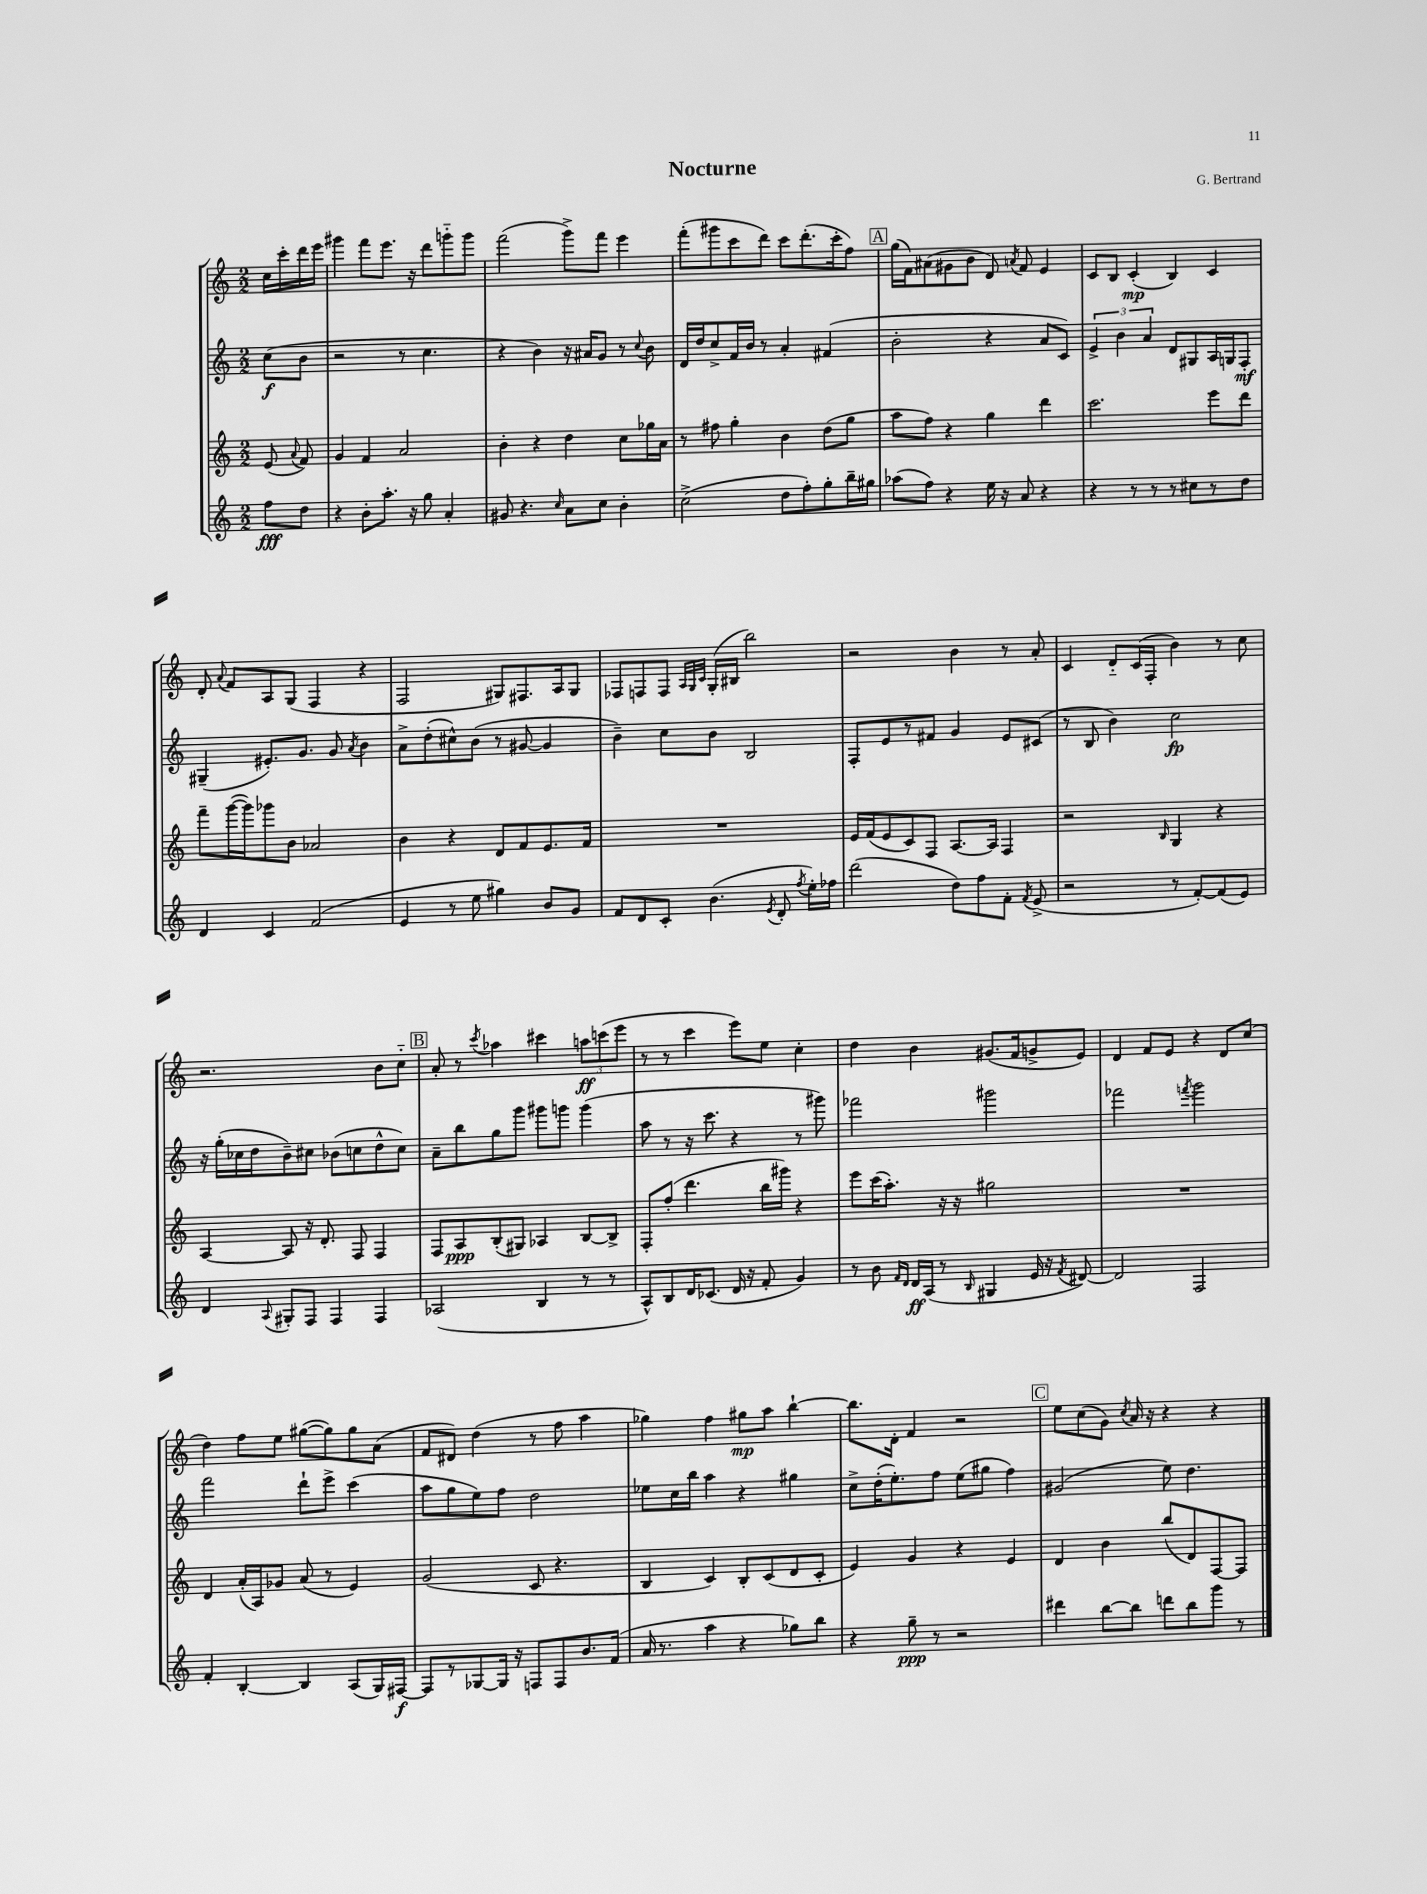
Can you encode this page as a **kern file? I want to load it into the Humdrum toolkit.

**kern	**kern	**kern	**kern
*staff4	*staff3	*staff2	*staff1
*clefG2	*clefG2	*clefG2	*clefG2
*k[]	*k[]	*k[]	*k[]
*M2/2	*M2/2	*M2/2	*M2/2
8ff	(8e	(8cc	16cc
.	.	.	16ccc'
.	8qqa	.	.
8dd	8f)	8b	16ddd
.	.	.	16eee
=	=	=	=
4r	4g	2r	4ggg#
8b'	4f	.	8fff
8.aa'	.	.	8.eee
.	2a	8r	.
16r	.	.	16r
8gg	.	4.cc	8ddd
4a'	.	.	8ggg'~
.	.	.	8ggg
=	=	=	=
8g#	4b'	4r	(2fff
4.r	.	.	.
.	4r	4b)	.
16qqcc	.	.	.
8a	4dd	16r	8ggg^)
.	.	16a#	.
8cc	.	8g	8fff
4b'	8cc	8r	4eee
.	.	8qqcc	.
.	16gg-	8b	.
.	16a	.	.
=	=	=	=
(2cc^	8r	16d	(8fff'
.	.	16dd	.
.	8ff#	8cc^	8ggg#
.	4gg'	16f	8ccc
.	.	16b	.
.	.	8r	8ddd)
8dd	4b	4a'	8ccc
8ff')	.	.	(8.ddd'
8gg'	(8dd	(4f#	.
.	.	.	16ccc'
16bb~	8gg	.	8ff)
16gg#	.	.	.
=	=	=	=
(8aa-	8aa	2b'	(16gg
.	.	.	16f)
8ff)	8ff)	.	(8a#
4r	4r	.	8g#
.	.	.	8b
16ee	4gg	4r	8d)
16r	.	.	.
.	.	.	8qa
8a	.	.	8f
4r	4ddd	8a	4e
.	.	8c)	.
=	=	=	=
4r	2.ccc	6e^	8c
.	.	.	8B
.	.	6b	.
8r	.	.	(4c'
.	.	6a	.
8r	.	.	.
8r	.	8d	4B)
8cc#	.	8G#	.
8r	8eee	16A	4c
.	.	16G	.
8dd	8ddd	8F'	.
=	=	=	=
4d	8fff~	(4G#~	8d'
.	.	.	8qqa
.	([16ggg	.	8f
.	16ggg])	.	.
4c	8ggg-	8.e#')	8A
.	8b	.	(8G
.	.	8.g	.
(2f	2a-	.	4F
.	.	8g	.
.	.	8qa	.
.	.	4b	4r
=	=	=	=
4e	4b	8a^	2F
.	.	(8dd'	.
8r	4r	8cc#^^)	.
8ee	.	(8b	.
4gg#)	8d	8r	8G#)
.	8f	[8g#	8.F#
8b	8.e	4g#]	.
.	.	.	16A
8g	.	.	8G#
.	16f	.	.
=	=	=	=
8f	1r	4b~)	8F-
8d	.	.	8F
8c'	.	8cc	8F
.	.	.	32qqA
.	.	.	32qqG
.	.	.	32qqc
(4.b	.	8b	(16G'
.	.	.	16B#
.	.	2B	2bb)
8qe	.	.	.
8d'	.	.	.
8qff	.	.	.
16ee')	.	.	.
16ff-	.	.	.
=	=	=	=
(2ddd	16e	8F'	2r
.	(16f	.	.
.	8e	8e	.
.	8c)	8r	.
.	8F	8f#	.
8dd)	[8.A	4g	4b
8ff	.	.	.
.	16A]	.	.
8f'	4F	8e	8r
8qf	.	.	.
(8e^	.	(8c#	8a'
=	=	=	=
2r	2r	8r	4c
.	.	8B	.
.	.	4b)	8d'~
.	.	.	(16c
.	.	.	16F'
.	16qqB	.	.
8r	4G	2cc	4b)
[8f')	.	.	.
(8f]	4r	.	8r
8e)	.	.	8cc
=	=	=	=
4d	[4A	16r	2.r
.	.	(16gg'	.
.	.	16cc-	.
.	.	16dd	.
8qqA	.	.	.
8G#'	8A]	8b~)	.
8F	16r	8cc#	.
.	8.d'	.	.
4F	.	(8b-	.
.	8F	8cc	.
4F	4F	8dd^^	8b
.	.	8cc)	8cc'~
=	=	=	=
(2A-	8F	8a~	8a'
.	8A	8bb	8r
.	.	.	8qccc
.	(8B'	8gg	4aa-
.	8G#)	8ggg	.
4B	4A-	8ggg#	4ccc#
.	.	8ggg	.
8r	[8B	(4ggg	12aa
.	.	.	(12ccc
8r	8B^]	.	.
.	.	.	12eee
=	=	=	=
8A^^)	8F'	8aa	8r
8B	(8ff'	8r	8r
16d	4.ddd	16r	4ccc
(8.c-	.	8.ccc	.
16d	.	4r	8eee)
16r	.	.	.
8f'	16bb	.	8ee
.	16ggg#)	.	.
4g)	4r	8r	4cc'
.	.	8ggg#)	.
=	=	=	=
8r	8eee	2fff-	4dd
8b	(16ccc	.	.
.	8.aa')	.	.
16qqf	.	.	.
16qqd	.	.	.
16d	.	.	4b
(16A	.	.	.
8r	16r	.	.
.	16r	.	.
16qqB	.	.	.
4G#	2gg#	2ggg#	(8.g#
.	.	.	16f
16e	.	.	8g^
16r	.	.	.
8qf	.	.	.
[8d#)	.	.	8e)
=	=	=	=
2d#]	1r	2fff-	4d
.	.	.	8f
.	.	.	8e
.	.	8qfff	.
2F	.	2ggg	4r
.	.	.	8d
.	.	.	(8cc
=	=	=	=
4f'	4d	2fff	4dd)
[4B'	(16a'	.	8ff
.	16A)	.	.
.	8g-	.	8ee
4B]	(8a	8ddd`	([8gg#
.	8r	8eee^	8gg#])
(8A	4e)	(4ccc	8gg#
16G)	.	.	(8a
[16F#	.	.	.
=	=	=	=
8F#]	(2g	8aa	8f
8r	.	8gg	8d#)
[8G-	.	8ee)	(4dd
16G-]	.	8ff	.
16r	.	.	.
8F	8c	2dd	8r
8F	4.r	.	8ff
8.b	.	.	4aa
(16f	.	.	.
=	=	=	=
16a	4B	8ee-	4gg-)
8.r	.	.	.
.	.	16cc	.
.	.	16bb	.
4aa	4c)	4aa	4ff
4r	8B'	4r	8gg#
.	(8c	.	8aa
8gg-)	8d	4gg#	[4bb`
8bb	8c'	.	.
=	=	=	=
4r	4e)	8cc^	8.bb]
.	.	(16dd'	.
.	.	8.ee')	16d'
8gg~	4g	.	4f
8r	.	8ff	.
2r	4r	(8ee	2r
.	.	8gg#	.
.	4e	4ff)	.
=	=	=	=
4ddd#	4d	(2g#	8ee
.	.	.	(8cc
[8bb	4b	.	8g)
.	.	.	8qcc
8bb]	.	.	16a
.	.	.	16r
8ddd	(8bb	8ee)	4r
8bb	8d)	4.dd	.
8ggg	[8F	.	4r
8r	8F]	.	.
==	==	==	==
*-	*-	*-	*-
